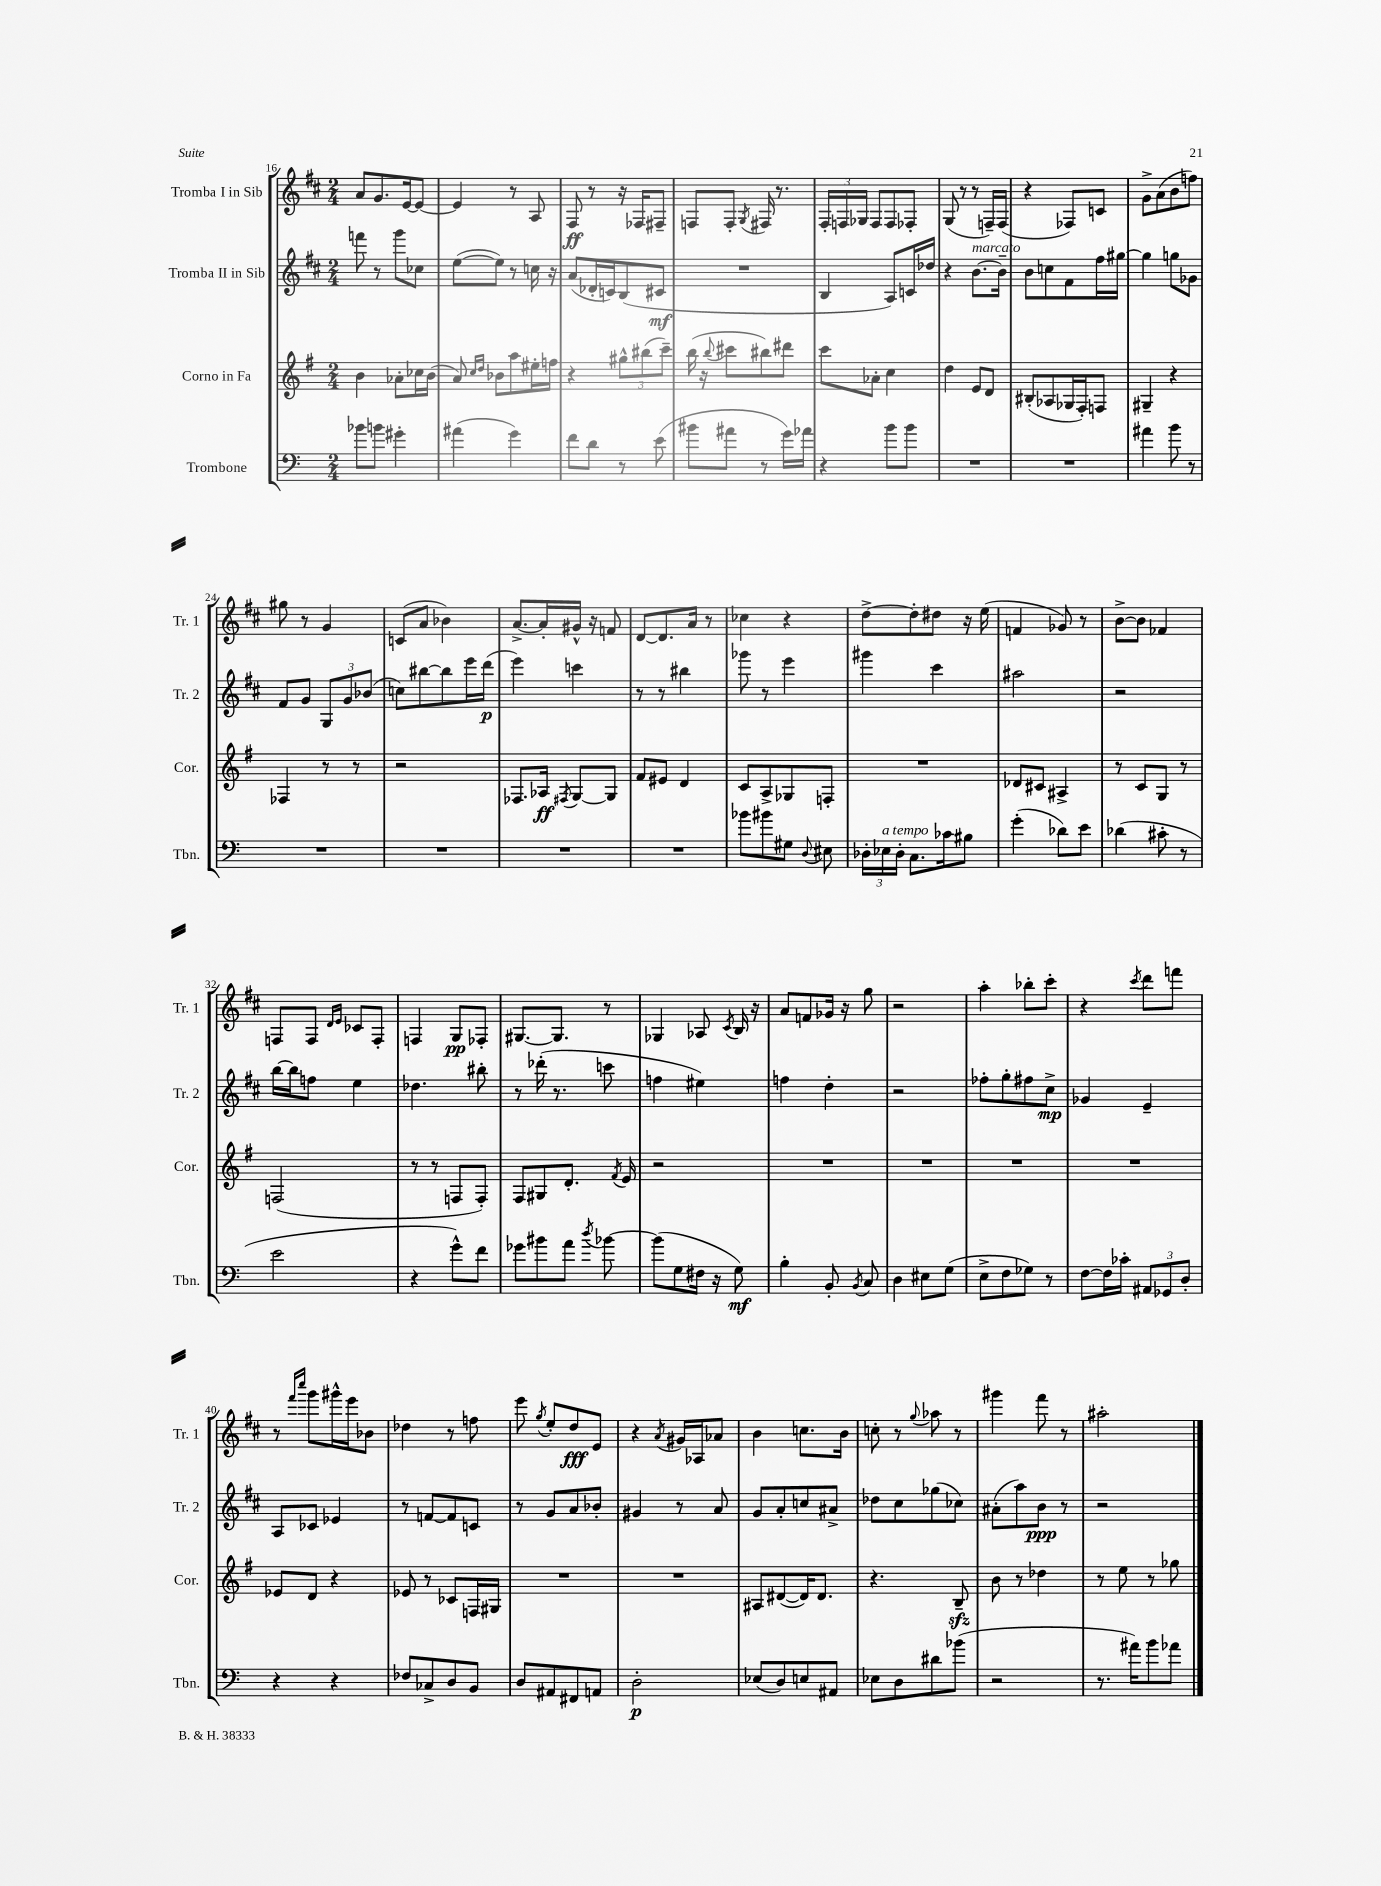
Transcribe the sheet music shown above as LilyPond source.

<<
\new StaffGroup <<
\new Staff = "s0" \with { instrumentName = "Tromba I in Sib" shortInstrumentName = "Tr. 1" } {
    \clef treble \key d \major \numericTimeSignature \time 2/4
    \autoBeamOff a'8[ g'8. e'16~ e'8]~ |
    e'4 r8 a8 |
    fis8\ff r8 r16 fes16[ fis8]-- |
    f8[ f8]-. \acciaccatura { g8 } fis16 r8. |
    \tuplet 3/2 { fis16[-. f16 ges16] } f8[ f8 fes8]-. |
    g8( r8 r8 f16[--) f16]( |
    r4 fes8[) c'8] |
    g'8[-> a'8( b'8 f''8]) |
    gis''8 r8 g'4 |
    c'8[( a'8] bes'4) |
    a'8.[~-> a'16-. gis'16]-^ r16 f'8 |
    d'8[~ d'8. a'16] r8 |
    ces''4 r4 |
    d''8[~-> d''8-. dis''8] r16 e''16( |
    f'4 ges'8) r8 |
    b'8[~-> b'8] fes'4 |
    f8[ f8] \grace { d'16[ e'16] } ces'8[ f8]-. |
    f4 g8[\pp fes8]-. |
    gis8.[~ gis8.] r8 |
    ges4 aes8 \acciaccatura { cis'8 } b16 r16 |
    a'8[ f'8 ges'16] r16 g''8 |
    r2 |
    a''4-. bes''8[-. cis'''8]-. |
    r4 \acciaccatura { cis'''8 } d'''8[ f'''8] |
    r8 \grace { fis'''16[ cis''''16] } g'''8[ gis'''16-^ e'''16 bes'8] |
    des''4 r8 f''8 |
    e'''8 \acciaccatura { g''8 } e''8[-. d''8\fff e'8] |
    r4 \acciaccatura { a'8 } gis'16[ aes16 aes'8] |
    b'4 c''8.[ b'16] |
    c''8-. r8 \appoggiatura { g''8 } aes''8 r8 |
    gis'''4 fis'''8 r8 |
    ais''2-. \bar "|." |
}
\new Staff = "s1" \with { instrumentName = "Tromba II in Sib" shortInstrumentName = "Tr. 2" } {
    \clef treble \key d \major \numericTimeSignature \time 2/4
    \autoBeamOff f'''8 r8 g'''8[ ces''8] |
    e''8[~( e''8]) r8 c''16 r16 |
    a'8[( des'16-. c'16) b8( cis'8]\mf |
    R2 |
    b4 a8[) c'16 des''16] |
    r4 b'8.[~^\markup { \italic "marcato" } b'16]-- |
    b'8[ c''8 fis'8 fis''16 gis''16]~ |
    gis''4 g''8[ ges'8] |
    fis'8[ g'8] \tuplet 3/2 { g8[ g'8 bes'8]( } |
    c''8[) bis''8~ bis''8 e'''16 d'''16]\p( |
    e'''4) c'''4 |
    r8 r8 bis''4 |
    ges'''8 r8 e'''4 |
    gis'''4 cis'''4 |
    ais''2 |
    r2 |
    b''16[~ b''16 f''8] e''4 |
    des''4. bis''8-. |
    r8 des'''16-.( r8. c'''8 |
    f''4 eis''4) |
    f''4 d''4-. |
    r2 |
    fes''8[-. g''8-. fis''8 cis''8]->\mp |
    ges'4 e'4-- |
    a8[ ces'8] ees'4 |
    r8 f'8[~ f'8 c'8] |
    r8 g'8[ a'8 bes'8]-. |
    gis'4 r8 a'8 |
    g'8[ a'8-. c''8 ais'8]-> |
    des''8[ cis''8 ges''8( ces''8]) |
    ais'8[-.( a''8) b'8]\ppp r8 |
    r2 \bar "|." |
}
\new Staff = "s2" \with { instrumentName = "Corno in Fa" shortInstrumentName = "Cor." } {
    \clef treble \key g \major \numericTimeSignature \time 2/4
    \autoBeamOff b'4 aes'8[-. ces''16 b'16]( |
    a'8) \grace { c''16[ d''16] } bes'8[ a''8 eis''16-. f''16] |
    r4 \tuplet 3/2 { gis''8[-^ bis''8( c'''8]--) } |
    b''16( r16 \appoggiatura { b''8 } cis'''8[ bis''8) dis'''8] |
    c'''8[ aes'8]-. c''4 |
    d''4 e'8[ d'8] |
    bis8[-.( aes8 ges16 fis16-.) f8] |
    gis4-- r4 |
    fes4 r8 r8 |
    r2 |
    fes8.[ aes16]\ff \acciaccatura { fis8 } g8[~ g8] |
    fis'8[ eis'8] d'4 |
    c'8[ a8-> ges8 f8]-. |
    R2 |
    des'8[ cis'8] ais4-> |
    r8 c'8[ g8] r8 |
    f2( |
    r8 r8 f8[ f8]-.) |
    fis8[ gis8 d'8.]-. \acciaccatura { fis'8 } e'16 |
    r2 |
    R2 |
    R2 |
    R2 |
    R2 |
    ees'8[ d'8] r4 |
    ees'8 r8 ces'8[ f16 gis16] |
    R2 |
    R2 |
    ais8[ dis'8~( dis'16) dis'8.] |
    r4. b8--\sfz |
    b'8 r8 des''4 |
    r8 e''8 r8 ges''8 \bar "|." |
}
\new Staff = "s3" \with { instrumentName = "Trombone" shortInstrumentName = "Tbn." } {
    \clef bass \key c \major \numericTimeSignature \time 2/4
    \autoBeamOff bes'8[ b'8] gis'4-. |
    ais'4( g'4) |
    f'8[ d'8] r8 e'8( |
    bis'8[ ais'8] r8 g'16[) aes'16] |
    r4 b'8[ b'8] |
    R2 |
    R2 |
    ais'4 b'8 r8 |
    R2 |
    R2 |
    R2 |
    R2 |
    bes'8[ bis'8 gis8] \appoggiatura { d8 } eis8 |
    \tuplet 3/2 { des16[-. ees16^\markup { \italic "a tempo" } des16]-. } c8.[ ces'16 bis8] |
    g'4-.( des'8[) e'8] |
    des'4( cis'8-. r8 |
    e'2 |
    r4 g'8[-^) f'8] |
    ges'8[ bis'8 a'8] \acciaccatura { d''8 } bes'8~ |
    bes'8[( g8 fis16] r16 g8\mf) |
    b4-. b,8-. \acciaccatura { b,8 } c8 |
    d4 eis8[ g8]( |
    e8[-> f8 ges8]) r8 |
    f8[~ f16 ces'16]-. \tuplet 3/2 { ais,8[ ges,8 d8]-. } |
    r4 r4 |
    fes8[ ces8-> d8 b,8] |
    d8[ ais,8 fis,8 a,8] |
    d2-.\p |
    ees8[( d8) e8 ais,8] |
    ees8[ d8 dis'8 bes'8]( |
    r2 |
    r8. ais'16[) b'8 aes'8] \bar "|." |
}
>>
>>
\layout { \context { \Score currentBarNumber = #16 } }
